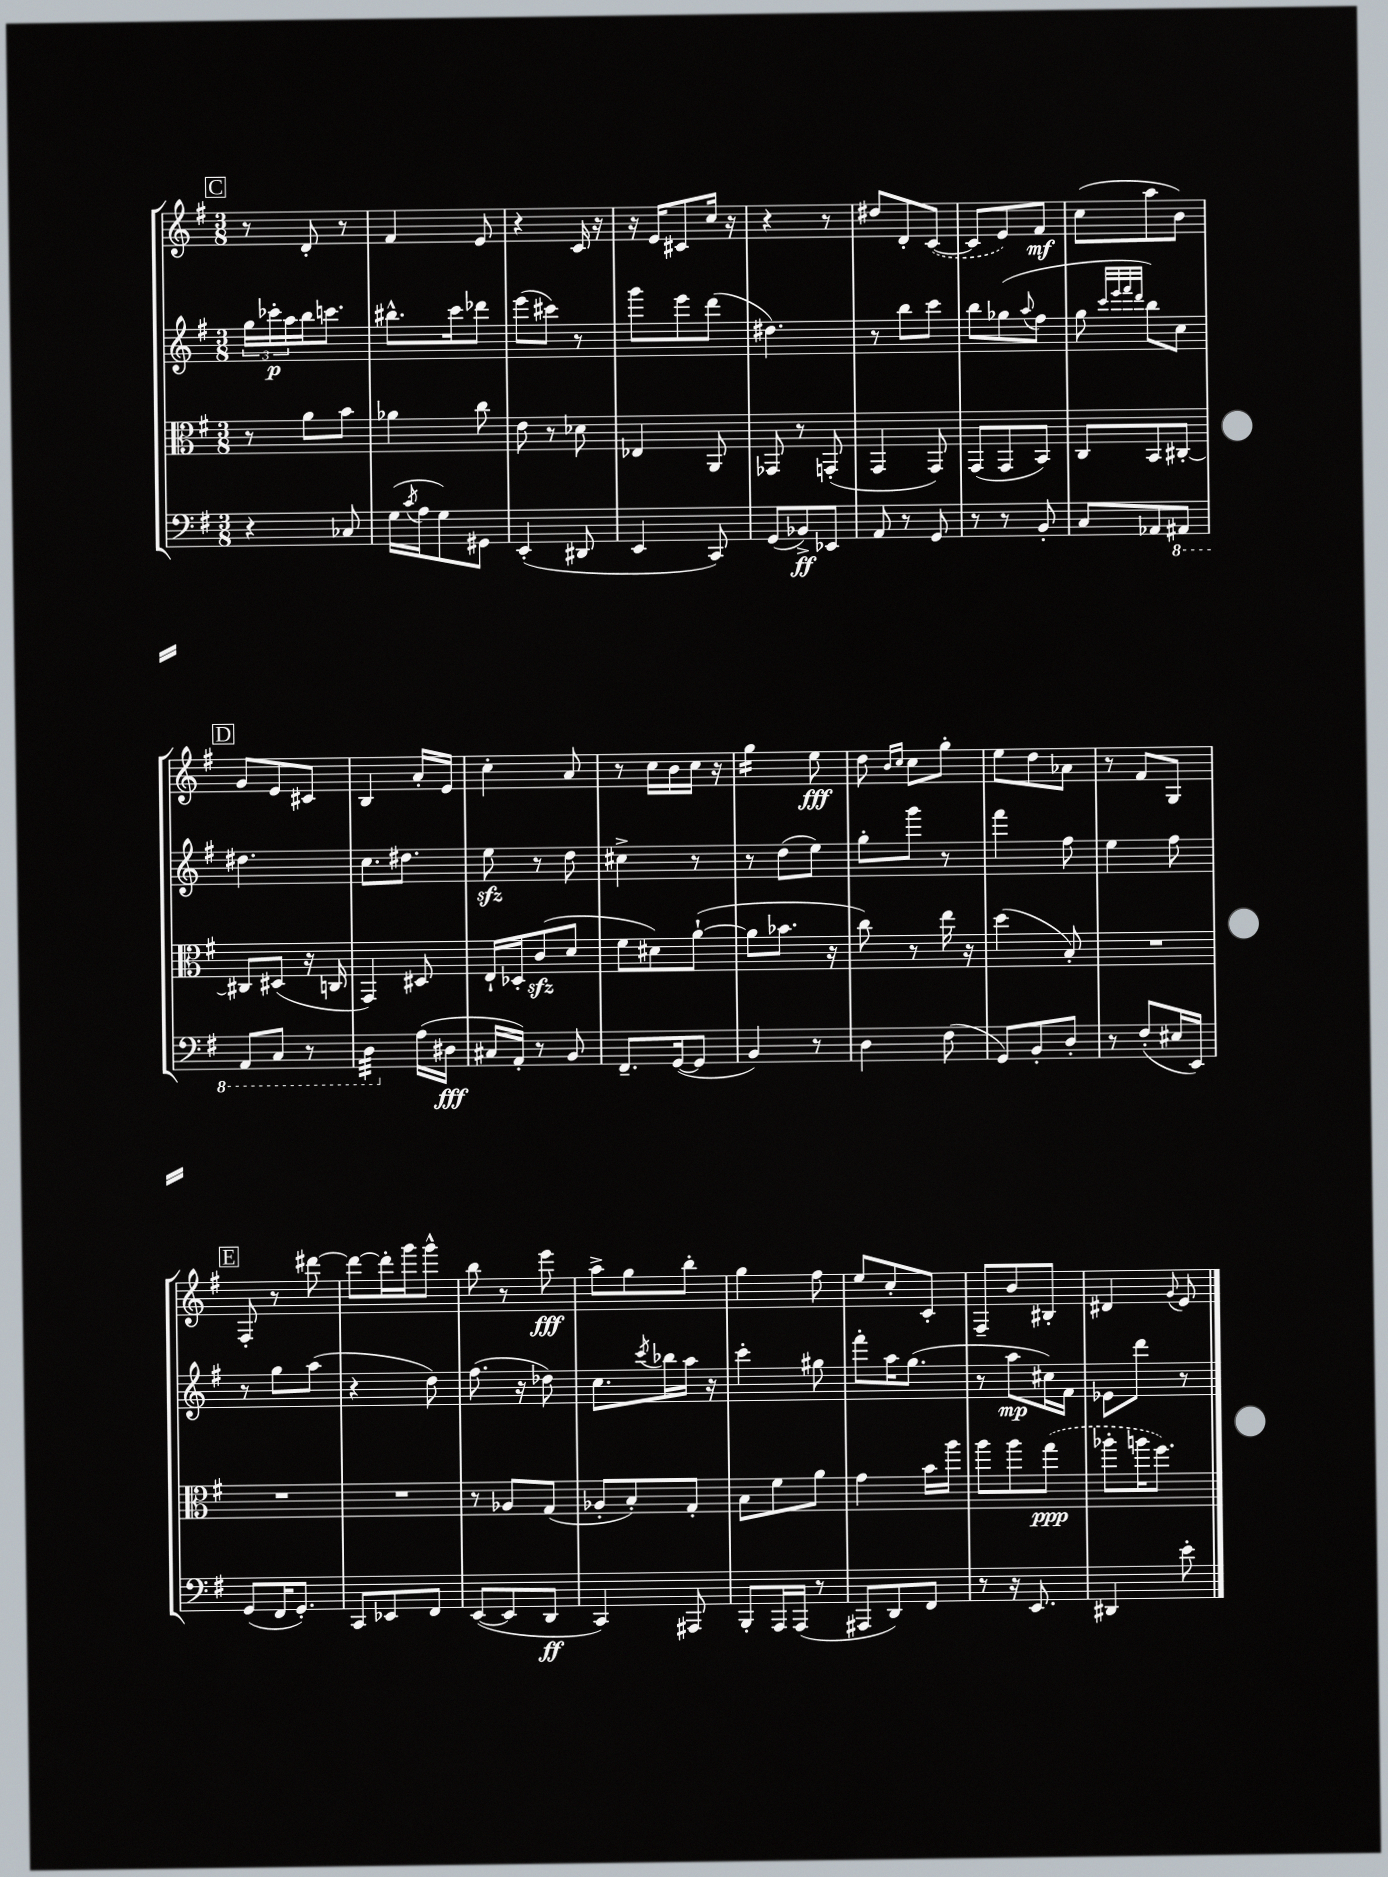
<<
\new StaffGroup <<
\new Staff = "s0" {
    \clef treble \key g \major \numericTimeSignature \time 3/8
    \mark \markup { \box "C" } r8 d'8-. r8 |
    fis'4 e'8 |
    r4 c'16 r16 |
    r16 e'16 cis'8 c''16 r16 |
    r4 r8 |
    dis''8 d'8-. \once \slurDashed c'8~( |
    c'8 e'8) fis'8\mf |
    c''8( a''8 b'8) |
    \mark \markup { \box "D" } g'8 e'8 cis'8 |
    b4 a'16-. e'16 |
    c''4-. a'8 |
    r8 c''16 b'16 c''16 r16 |
    g''4:16 e''8\fff |
    d''8 \grace { b'16 c''16 } c''8 g''8-. |
    e''8 d''8 aes'8 |
    r8 fis'8 g8 |
    \mark \markup { \box "E" } fis8-. r8 dis'''8~ |
    dis'''8~ dis'''16-. g'''16 g'''8-^ |
    b''8 r8 e'''8\fff |
    a''8-> g''8 b''8-. |
    g''4 fis''8 |
    e''8 c''8-. c'8-. |
    fis8-- b'8 bis8-. |
    dis'4 \appoggiatura { g'8 } e'8 \bar "|." |
}
\new Staff = "s1" {
    \clef treble \key g \major \numericTimeSignature \time 3/8
    \mark \markup { \box "C" } \tuplet 3/2 { g''16 ces'''16-.\p a''16 } b''16 c'''8. |
    bis''8.-^ c'''16 des'''8 |
    e'''8( cis'''8) r8 |
    g'''8 e'''8 d'''8( |
    dis''4.) |
    r8 b''8 c'''8 |
    b''8 ges''8( \appoggiatura { a''8 } fis''8 |
    g''8 \grace { c'''32 e'''32 fis'''32 d'''32 } b''8) c''8 |
    \mark \markup { \box "D" } dis''4. |
    c''8. dis''8. |
    e''8\sfz r8 d''8 |
    cis''4-> r8 |
    r8 d''8( e''8) |
    g''8-. g'''8 r8 |
    fis'''4 fis''8 |
    e''4 fis''8 |
    \mark \markup { \box "E" } r8 g''8 a''8( |
    r4 d''8) |
    fis''8.( r16 des''8) |
    c''8. \acciaccatura { c'''8 } bes''16 a''16 r16 |
    c'''4-. gis''8 |
    fis'''8-. a''16 g''8.( |
    r8 a''8\mp cis''16) fis'16 |
    ees'8 d'''8 r8 \bar "|." |
}
\new Staff = "s2" {
    \clef alto \key g \major \numericTimeSignature \time 3/8
    \mark \markup { \box "C" } r8 a'8 b'8 |
    aes'4 c''8 |
    e'8 r8 des'8 |
    ees4 a,8 |
    ges,8 r8 g,8-.( |
    g,4 g,8) |
    g,8( g,8 b,8) |
    c8 b,8 cis8~-. |
    \mark \markup { \box "D" } cis8 dis8( r16 c16 |
    g,4) dis8 |
    e16-! des16-. c'8\sfz( d'8 |
    fis'8 dis'8) a'8~-!( |
    a'8 bes'8. r16 |
    c''8) r8 e''16 r16 |
    d''4( b8-.) |
    R4. |
    \mark \markup { \box "E" } R4. |
    R4. |
    r8 aes8 g8( |
    aes8-. b8-.) g8-. |
    b8 fis'8 a'8 |
    g'4 b'16 a''16 |
    a''8 a''8 \once \slurDashed g''8\ppp( |
    aes''8-. a''16 fis''8.) \bar "|." |
}
\new Staff = "s3" {
    \clef bass \key g \major \numericTimeSignature \time 3/8
    \mark \markup { \box "C" } r4 ces8 |
    g16( \acciaccatura { c'8 } a16 g8) gis,8 |
    e,4-.( dis,8 |
    e,4 c,8) |
    g,8( bes,8->\ff) ees,8 |
    a,8 r8 g,8 |
    r8 r8 b,8-. |
    c8 aes,8 \ottava #-1 ais,,8 |
    \mark \markup { \box "D" } a,,8 c,8 r8 |
    d,4:32 \ottava #0 a16( dis16\fff |
    cis16 a,16-.) r8 b,8 |
    fis,8.-- g,16~( g,8 |
    b,4) r8 |
    d4 fis8( |
    g,8) b,8-. d8-. |
    r8 fis8-.( eis16 e,16) |
    \mark \markup { \box "E" } g,8( fis,16 g,8.-.) |
    c,8 ees,8 fis,8 |
    e,8~( e,8 d,8\ff |
    c,4) ais,,8 |
    b,,8-. a,,16 a,,16( r8 |
    ais,,8 d,8) fis,8 |
    r8 r16 e,8. |
    dis,4 e'8-. \bar "|." |
}
>>
>>
\layout { \context { \Score \remove "Bar_number_engraver" } }
